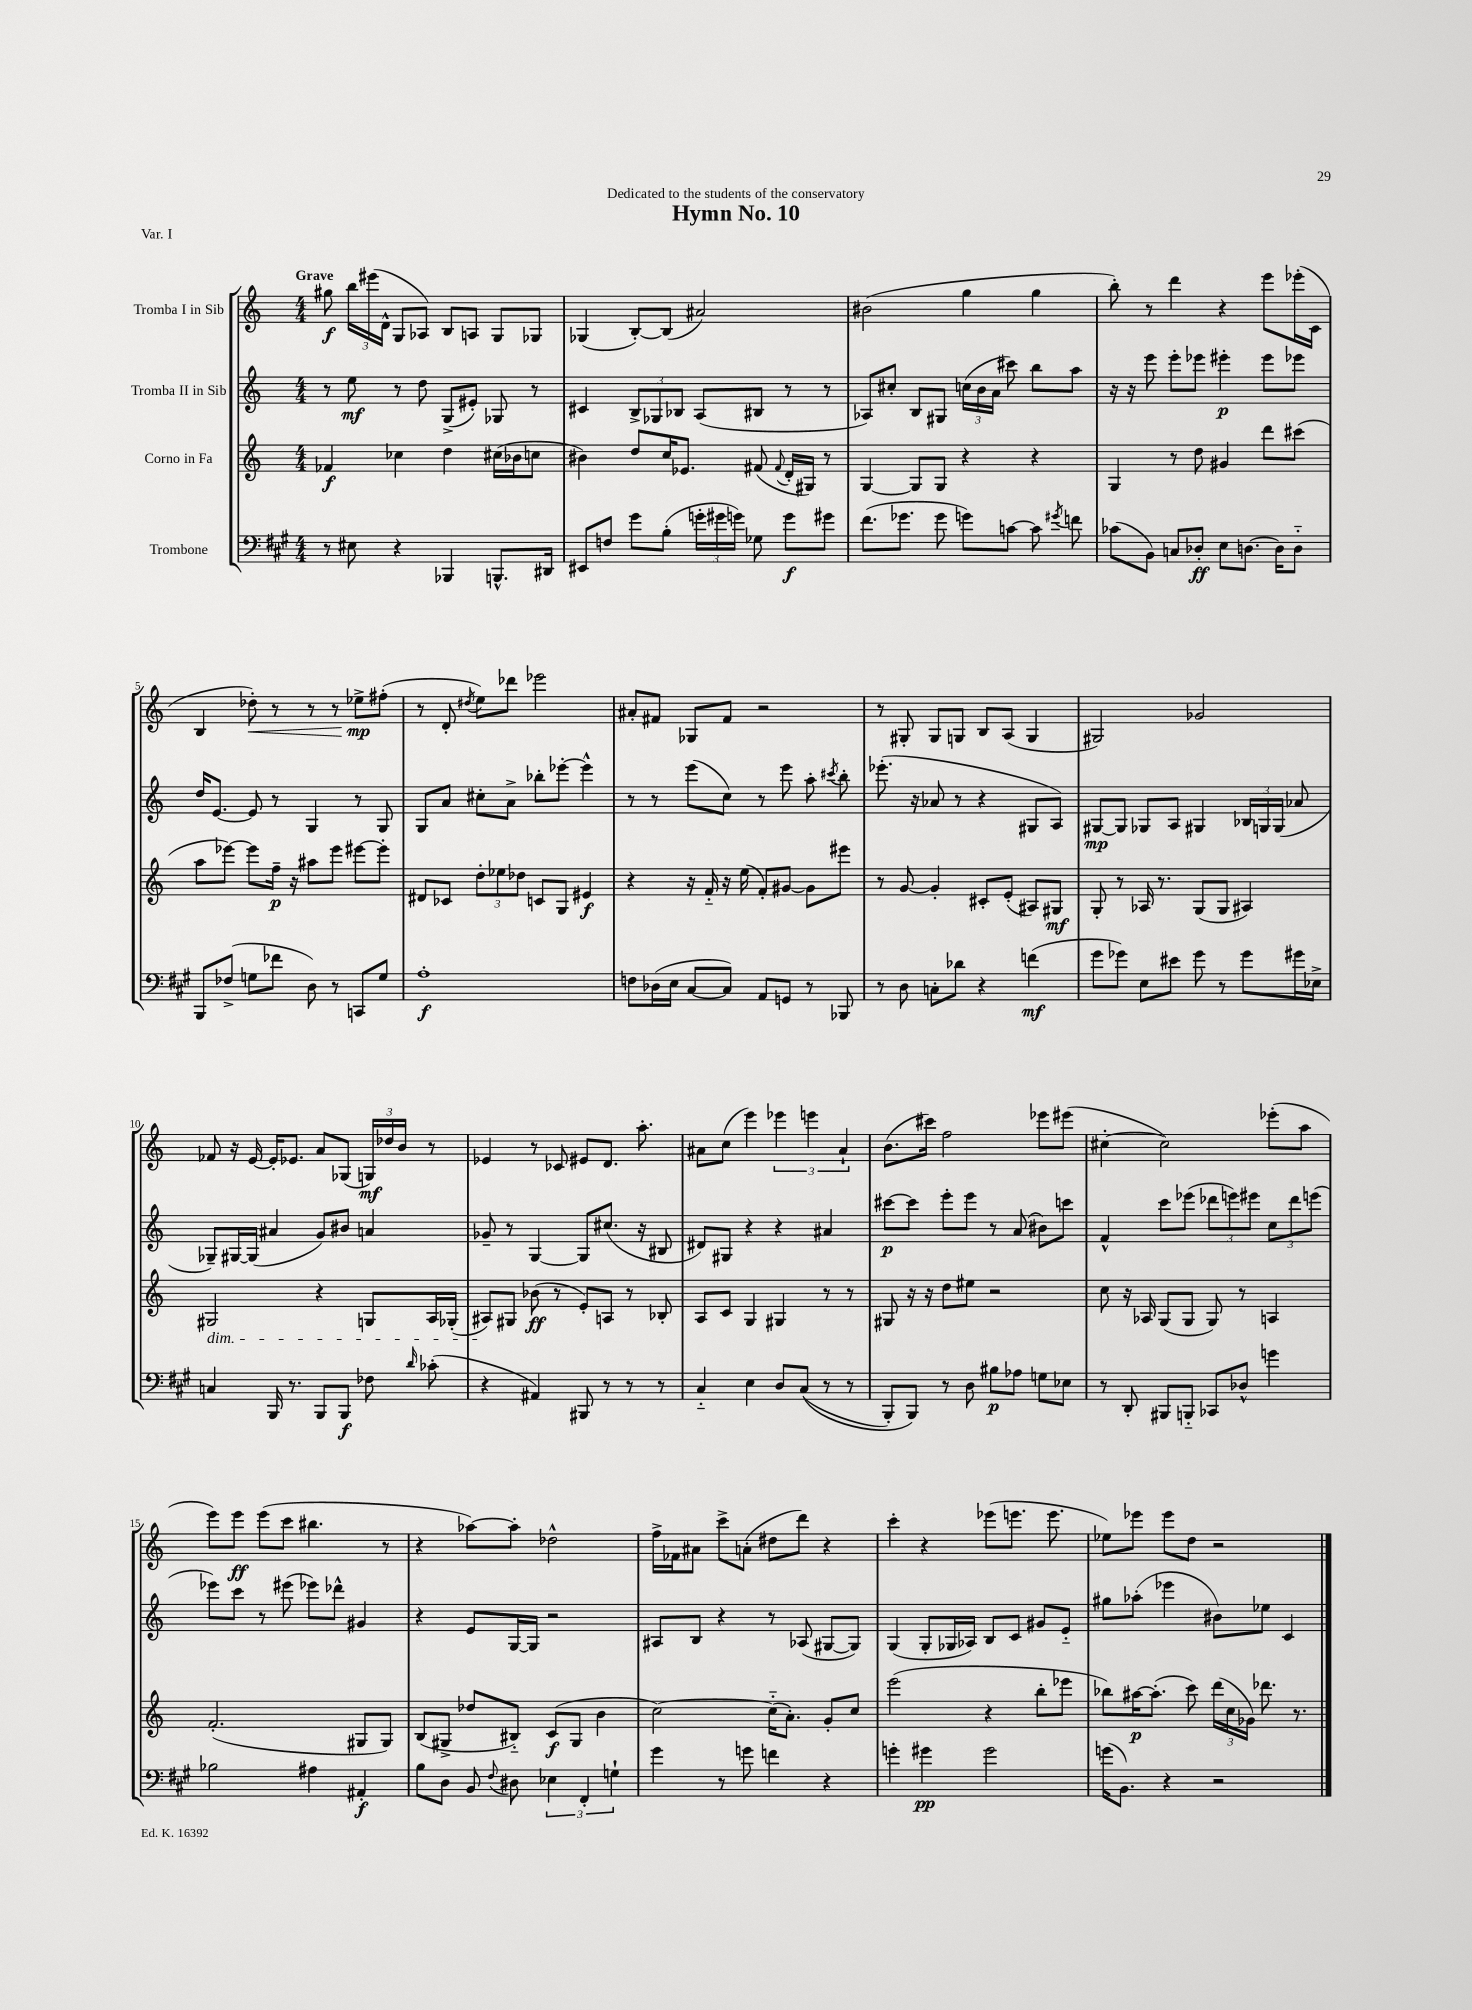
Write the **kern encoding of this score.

**kern	**kern	**kern	**kern
*staff4	*staff3	*staff2	*staff1
*clefF4	*clefG2	*clefG2	*clefG2
*k[f#c#g#]	*k[]	*k[]	*k[]
*M4/4	*M4/4	*M4/4	*M4/4
8r	4f-	8r	8gg#
8E#	.	8ee	24bb
.	.	.	(24eee#
.	.	.	24d^^
4r	4cc-	8r	8G
.	.	8dd	8A-)
4BBB-	4dd	(8G^	8B
.	.	8e#')	8A
8.BBB^^	(16cc#	8G-	8G
.	16b-	.	.
.	8cc	8r	8G-
16DD#	.	.	.
=	=	=	=
8EE#	4b#)	4c#	(4G-
8F	.	.	.
8g#	8dd	12B^	[8B')
.	.	12G-	.
(8B'	16cc	.	(8B]
.	.	12B-	.
.	8.e-	.	.
24g'	.	(8A	2a#)
24g#	.	.	.
24g)	.	.	.
8G-	(8f#	8B#	.
.	8qqf#	.	.
8g	16d'	8r	.
.	16G#)	.	.
8g#	8r	8r	.
=	=	=	=
(8.f#	[4G	8A-)	(2b#
.	.	8cc#'	.
8.g-	.	.	.
.	8G]	8B	.
8g-	8G	8G#	.
8g)	4r	(24cc	4gg
.	.	24b	.
.	.	24a	.
[8c	.	8ccc#)	.
8c]	4r	8bb	4gg
8qg#	.	.	.
8f	.	8aa	.
=	=	=	=
(8c-	4G	16r	8bb')
.	.	16r	.
8BB)	.	8eee	8r
8C	8r	8eee'	4ddd
8D-'	8dd	8eee-	.
8E	4g#	4eee#'	4r
[8.D	.	.	.
.	8ddd	8eee#	8eee
16D]	.	.	.
8D'~	(8ccc#	8eee-	(16eee-'
.	.	.	16c
=	=	=	=
8BBB	8aa	16dd	4B
.	.	[8.e	.
(8F-^	[8eee-)	.	.
8G	8eee-]	8e]	8dd-')
8f-	16ff~	8r	8r
.	16r	.	.
8D)	8aa#	4G	8r
8r	8eee-	.	8r
8CC	[8eee#	8r	8ee-^
8G	8eee#']	8G	(8ff#'
=	=	=	=
1A'	8d#	8G	8r
.	8c-	8a	8d'
.	.	.	8qdd#
.	12dd'	8cc#'	8ee)
.	12ee-	.	.
.	.	8a^	8ddd-
.	12dd-	.	.
.	8c	8bb-'	2eee-
.	8G	[8eee-'	.
.	4e#	4eee-^^]	.
=	=	=	=
8F	4r	8r	8a#'
(16D-	.	8r	8f#
16E	.	.	.
[8C#	16r	(8eee	8G-
.	16f'~	.	.
8C#])	16r	8cc)	8f#
.	(16ee	.	.
8AA	8f')	8r	2r
8GG	[8g#	8eee	.
8r	8g#]	8aa'	.
.	.	8qccc#	.
8BBB-	8eee#	8bb'	.
=	=	=	=
8r	8r	(8.eee-'	8r
8D	[8g	.	8G#'
.	.	16r	.
8C'	4g']	8a-	8G#
8d-	.	8r	8G
4r	8c#'	4r	8B
.	(8e'	.	(8A
(4f	8A#)	8G#	4G
.	8G#	8A)	.
=	=	=	=
8g#	8G'	[8G#	2G#)
8g-)	8r	8G#]	.
8E	16A-	8G-	.
.	8.r	.	.
8e#	.	8A	.
8g-	(8G	4G#	2g-
8r	8G	.	.
8g-	4A#)	24B-	.
.	.	24G	.
.	.	(24G	.
16g#	.	8a-	.
16E-^	.	.	.
=	=	=	=
4C	2G#	8G-~)	8f-
.	.	[16G#	16r
.	.	(16G#]	[16e
16BBB	.	4a#	16e']
8.r	.	.	8.e-
8BBB	4r	8g)	8a
8BBB	.	8b#	(8G-
8F-	8G	4a	24G)
.	.	.	24dd-
.	.	.	24b
16qqd	.	.	.
(8c-'	16A	.	8r
.	(16G-'	.	.
=	=	=	=
4r	8A#)	8g-~	4e-
.	8G#	8r	.
4AA#)	(8b-	[4G	8r
.	8r	.	8c-
8BBB#	8e')	8G]	8e#
8r	8A	(8.cc#	8.d
8r	8r	.	.
.	.	16r	8.aa'
8r	8B-'	8B#	.
=	=	=	=
4C#'~	8A	8d#)	8a#
.	8c	8G#	(8cc
4E	4G	4r	4eee)
8D	4G#	4r	6eee-
&((8C#	.	.	.
.	.	.	6eee
8r	8r	4a#	.
.	.	.	6a#`
8r	8r	.	.
=	=	=	=
8BBB')	8G#	[8ccc#	(8.b
8BBB&)	16r	8ccc#]	.
.	16r	.	16ccc#)
8r	8dd	8eee'	2ff
8D	8ee#	8eee	.
8B#	2r	8r	.
8A-	.	(8a	.
8G	.	8b#)	8eee-
8E-	.	8ccc	(8eee#
=	=	=	=
8r	8cc	4f^^	[4cc#'
8DD'	16r	.	.
.	16A-	.	.
8BBB#	(8G	8ccc	2cc#])
8BBB'~	8G	(8eee-	.
8CC-	8G)	12ddd-	.
.	.	12eee)	.
8D-^^	8r	.	.
.	.	12eee#	.
4g	4A	12cc	(8eee-'
.	.	12ddd-	.
.	.	.	8aa
.	.	(12eee	.
=	=	=	=
2B-	(2.f'	8eee-)	8eee)
.	.	8ccc	8eee
.	.	8r	(8eee
.	.	(8eee#	8ccc
4A#	.	8eee-)	4.bb#
.	.	8ddd-^^	.
4AA#'	8G#	4g#	.
.	8G#)	.	8r
=	=	=	=
8B	(8B	4r	4r
8D	8G#^	.	.
8BB	8dd-	8e	[8aa-)
8qqF#	.	.	.
8D#	8B#'~)	[16G	8aa-']
.	.	16G]	.
6E-	(8c	2r	2dd-^^
.	8G#	.	.
6FF#'	.	.	.
.	4b	.	.
6G`	.	.	.
=	=	=	=
4g#	[2cc)	8A#	16ff^
.	.	.	16f-
.	.	8B	8a#
8r	.	4r	8ccc^
8g	.	.	(8a'
4f	(16cc'~]	8r	8dd#
.	8.a')	.	.
.	.	(8A-	8ddd)
4r	8g'	[8G#	4r
.	8cc	8G#])	.
=	=	=	=
4g'	(2eee	(4G	4ccc'
4g#	.	8G'	4r
.	.	16G-	.
.	.	16A-)	.
2g#	4r	8B	(8eee-
.	.	8c	8.eee
.	8bb'	8g#	.
.	.	.	8.eee
.	8eee-	8e'~	.
=	=	=	=
(16g	8bb-)	8gg#	8ee-)
8.BB)	.	.	.
.	[16aa#	(8aa-'	8eee-
.	(8.aa#']	.	.
4r	.	4eee-	8eee-
.	8ccc)	.	8dd
2r	(24ddd	8b#)	2r
.	24cc	.	.
.	24g-)	.	.
.	8.ddd-	8ee-	.
.	.	4c	.
.	8.r	.	.
==	==	==	==
*-	*-	*-	*-
